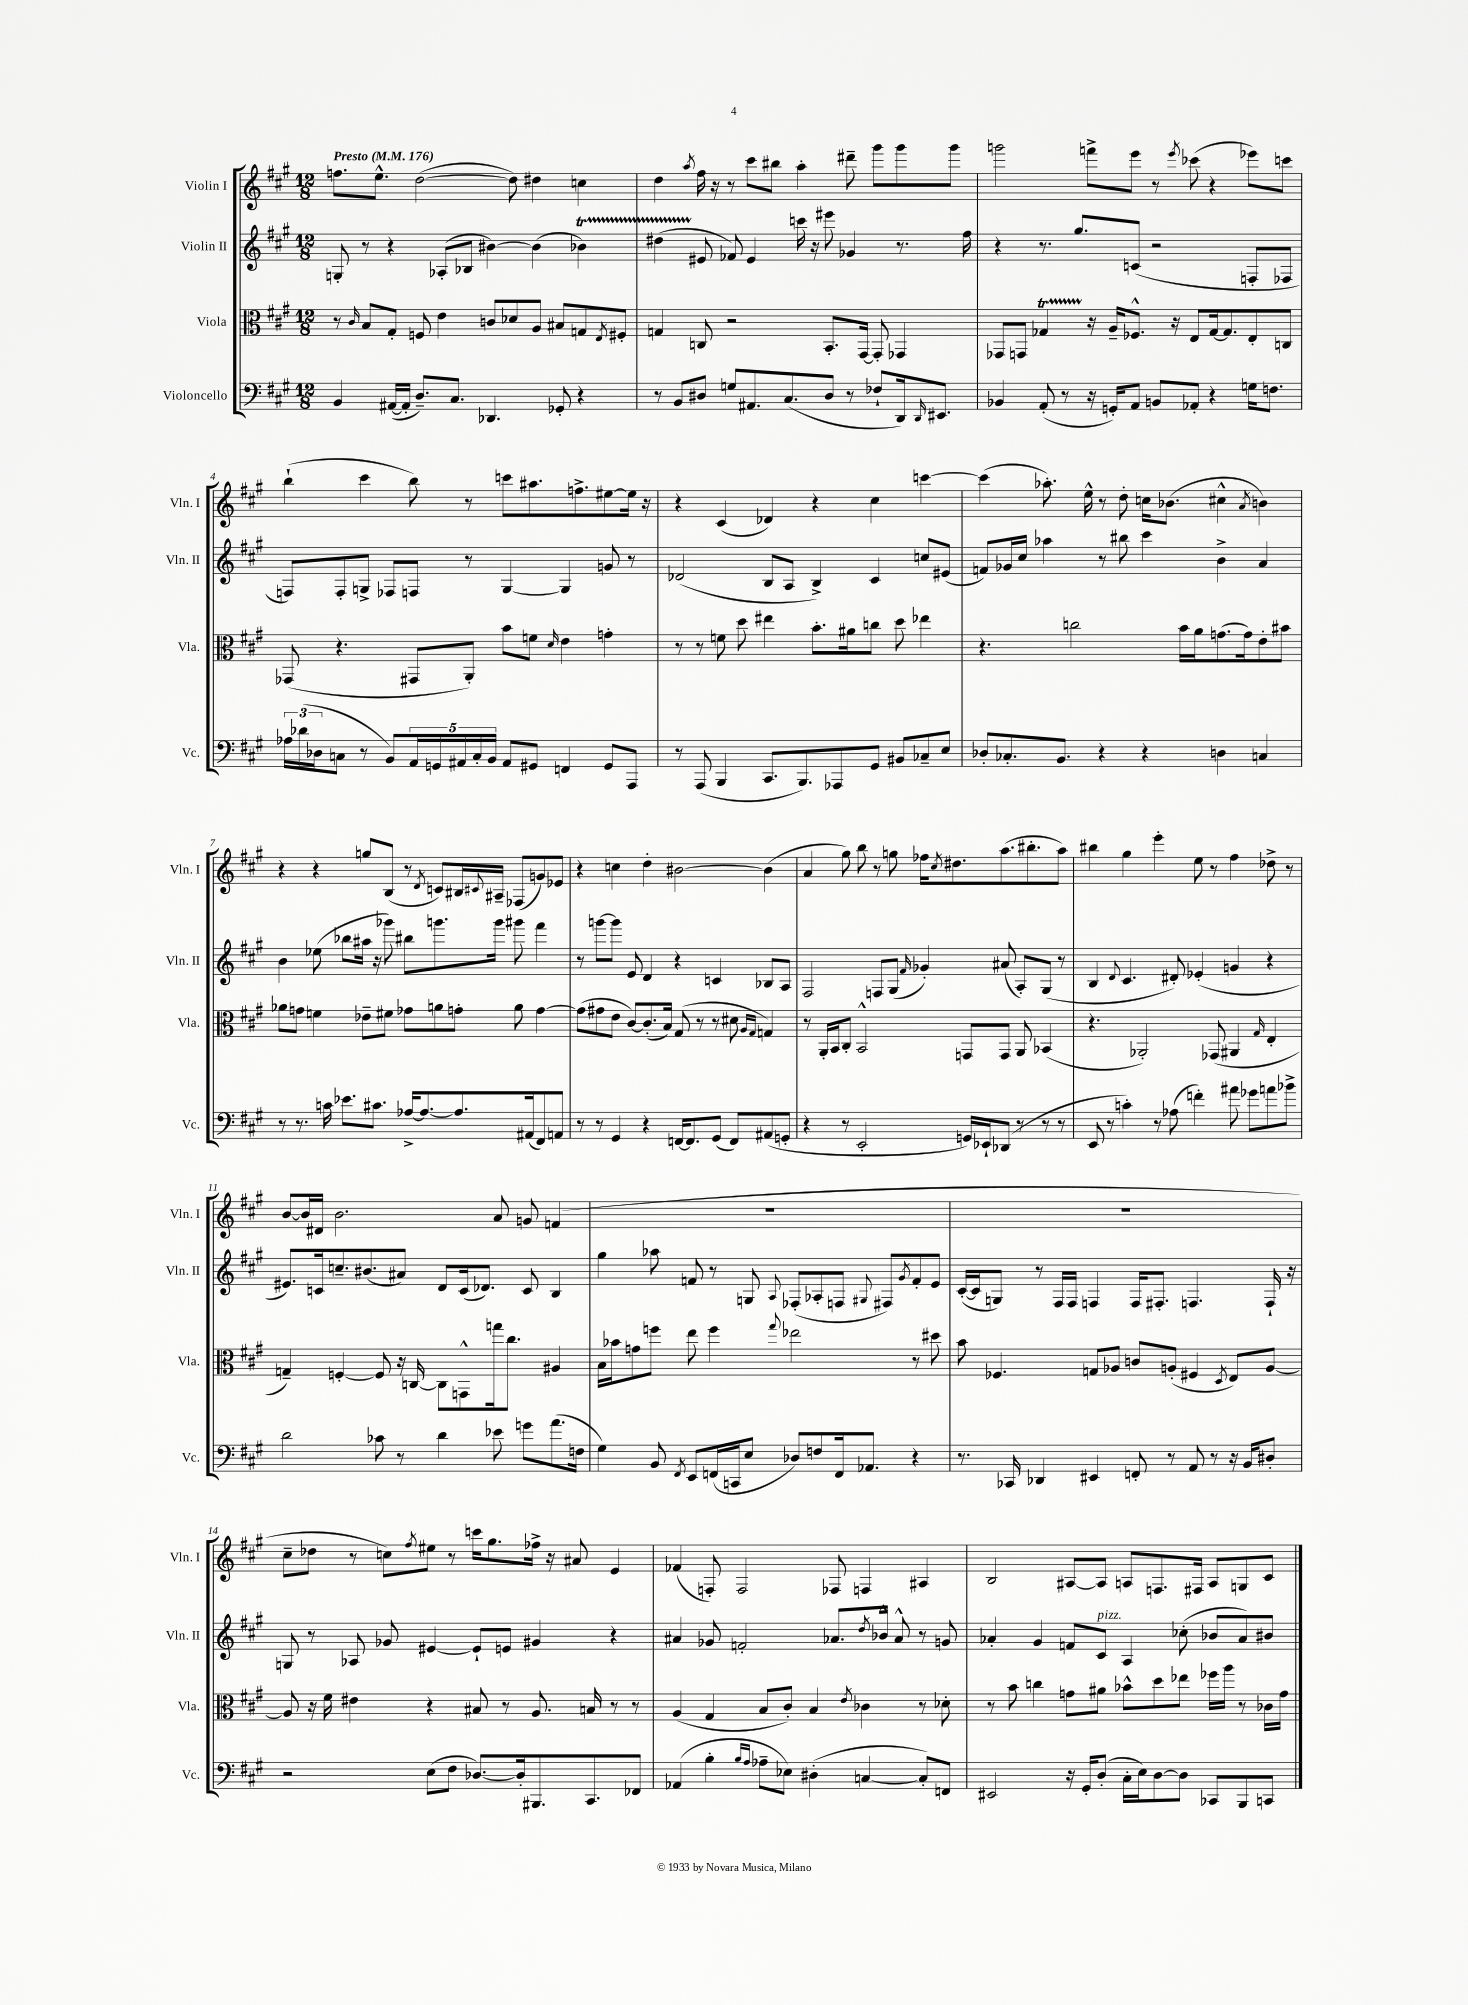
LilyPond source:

<<
\new StaffGroup <<
\new Staff = "s0" \with { instrumentName = "Violin I" shortInstrumentName = "Vln. I" } {
    \clef treble \key a \major \numericTimeSignature \time 12/8 \tempo "Presto" 4 = 176
    f''8. e''8.-^ d''2~( d''8) dis''4 c''4 |
    d''4 \acciaccatura { a''8 } fis''16 r16 r8 cis'''8 bis''8 a''4-. dis'''8-- gis'''8 gis'''8 gis'''8 |
    g'''2 f'''8-> e'''8 r8 \acciaccatura { e'''8 } ces'''8( r4 ees'''8) c'''8 |
    b''4-!( cis'''4 b''8) r8 c'''8 ais''8. f''8.-> eis''8~ eis''16 r16 |
    r4 cis'4( des'4) r4 cis''4 c'''4~ |
    c'''4( aes''8.-.) e''16-^ r8 d''8-. c''16 bes'8.( cis''4-^ \acciaccatura { a'8 } b'4) |
    r4 r4 g''8 b8( r8 \acciaccatura { d'8 } c'8) bis16 \appoggiatura { cis'8 } ais16-- fes8( g'8) ees'8 |
    r4 c''4 d''4-. bis'2~ bis'4( |
    a'4 gis''8) b''8 r8 g''8 fes''16 \acciaccatura { cis''8 } dis''8. a''8.( bis''8.-. a''8) |
    bis''4 gis''4 e'''4-. e''8 r8 fis''4 des''8-> r8 |
    b'8~ b'16 dis'16 b'2. a'8 g'8 f'4( |
    R1. |
    R1. |
    cis''8-- des''8 r8 c''8) \acciaccatura { fis''8 } eis''8 r8 c'''16 gis''8. fes''16-> r16 ais'8 e'4 |
    fes'4( f8-.) f2 fes8 f4 ais4 |
    b2 ais8~ ais8 a8 f8. fis16 a8 g8 cis'8 \bar "|." |
}
\new Staff = "s1" \with { instrumentName = "Violin II" shortInstrumentName = "Vln. II" } {
    \clef treble \key a \major \numericTimeSignature \time 12/8
    g8-. r8 r4 aes8-.( bes8 bis'4~) bis'4( bes'4\startTrillSpan) |
    dis''4( eis'8\stopTrillSpan fes'8) eis'4 c'''16 r16 eis'''8 ges'4 r8. fis''16 |
    r4 r8. gis''8. c'8( r2 f8-. fes8 |
    f8) f8-. g8-> fes8 f8 r8 g4~ g4 g'8 r8 |
    des'2( b8 a8 b4->) cis'4 c''8 eis'8( |
    f'8) ges'16 cis''16 aes''4 r8 bis''8 cis'''4 b'4-> a'4 |
    b'4 ees''8( bes''8 ais''16 r16 ges'''8) bis''8 g'''8. g'''16 gis'''8 fis'''4 |
    r8 g'''8~ g'''8 e'8 d'4 r4 c'4 bes8 a8 |
    fis2 f8 gis8( \grace { fis'16 } ges'4-.) ais'8( a8-.) gis8( r8 |
    b4 \appoggiatura { d'8 } cis'4. dis'8-.) ees'4-.( g'4 r4 |
    eis'8.) c'16 c''8.-- bis'8.( ais'8) d'8 c'16( des'8.) c'8 b4 |
    gis''4 aes''8 f'8 r8 g8 \appoggiatura { a8 } fes8-.( aes8-. f8 \appoggiatura { gis8 } fis8) \acciaccatura { gis'8 } f'8-. e'8 |
    cis'16~-.( cis'16 g8) r8 fis16 fis16 f4 f16 fis8.-. f4. f16-! r16 |
    g8 r8 aes8 ges'8 eis'4~ eis'8-! e'8 gis'4 r4 |
    ais'4 ges'8 f'2-. aes'8. \acciaccatura { d''8 } bes'16-^ aes'8-^ r8 g'8 |
    aes'4-. gis'4 f'8 cis'8^\markup { \italic "pizz." } a4 ces''8-.( bes'8 aes'8) bis'8 \bar "|." |
}
\new Staff = "s2" \with { instrumentName = "Viola" shortInstrumentName = "Vla." } {
    \clef alto \key a \major \numericTimeSignature \time 12/8
    r8 \grace { cis'16 } b8 gis8-. f8 e'4 c'8 des'8 a8 bis8 g8 \acciaccatura { e8 } fis8-. |
    g4 c8 r2 b,8.-. gis,16~ gis,8-. ges,4 |
    ges,8 g,8 ges4\startTrillSpan r16\stopTrillSpan a16-- fes8.-^ r16 e8 ges16~ ges8. e8-. c8 |
    ges,8( r4. gis,8 a,8-.) b'8 f'8 \grace { d'16 } e'4 g'4-. |
    r8 r8 f'8 d''8 eis''4 b'8.-. ais'16 c''8 d''8 ees''4 |
    r4. c''2 b'16 a'16 g'8.( g'16) e'8-. bis'8 |
    aes'8 g'8 f'4 ees'8-- fis'8 ges'8 a'8 g'8-. a'8 g'4~ |
    g'8( gis'8 e'8 cis'8~) cis'8.-.( b16) gis8( r8 r8 dis'8 \grace { a16 gis16 } g4) |
    r8 a,16-. b,16 cis8-. b,2-^ g,8 g,8 a,8 bes,4( |
    r4. aes,2-.) ges,8( ais,4 \grace { gis16 } e4-. |
    g4--) f4~-. f8 r16 c16~ c8 g,8-^ g''16 cis''8. ais4 |
    b16 bes'16 g'8 f''8 e''8 f''4 \appoggiatura { gis''8 } ees''2 r8 dis''8 |
    b'8 fes4. g8 aes8 c'8 a8-.( fis4 \acciaccatura { d8 } e8) a8~ |
    a8 r16 fis'16 eis'4 r4 bis8 r8 a8. b16 r8 r8 |
    a4( gis4 b8 cis'8-.) b4 \acciaccatura { e'8 } ces'4 r8 des'8-. |
    r8 b'8 c''4 g'8 ais'8 bes'8-^ d''8 ees''8 fes''16 a''16 r8 ces'16 g'16 \bar "|." |
}
\new Staff = "s3" \with { instrumentName = "Violoncello" shortInstrumentName = "Vc." } {
    \clef bass \key a \major \numericTimeSignature \time 12/8
    b,4 ais,16~( ais,16-. d8.--) cis8. des,4. ges,8-. r4 |
    r8 b,8 dis8 g8 ais,8. cis8.( dis8 r8 fes8-! d,16) \grace { d,16 } eis,8. |
    bes,4 a,8-.( r8 r16 g,16-.) a,8 b,8 aes,8-. r4 g16 f8. |
    \tuplet 3/2 { aes16 des'16( des16 } c8 r8 b,8) \tuplet 5/4 { a,16 g,16 ais,16 c16-. b,16 } ais,8 gis,8 f,4 gis,8 a,,8 |
    r8 a,,8( b,,4 cis,8. b,,8.) aes,,8 gis,8 bis,8 ces8-- e8 |
    des8-. ces8.-. b,8. r4 r4 d4 c4 |
    r8 r8. c'16 ees'8. cis'8. aes16~-> aes8.~ aes8. ais,16( fis,8) a,8 |
    r8 r8 gis,4 r4 f,16~ f,8. gis,8( f,8) ais,8( g,8-. |
    r4 r8 e,2-. g,16) ees,16-! des,8( r8 r8 r8 |
    e,8 r8 c'4-.) r8 aes8( f'4-.) ais'8 ges'8 a'8 bes'8-> |
    d'2 ces'8 r8 d'4 ees'8 g'8 a'8.( f16 |
    gis4) b,8 \acciaccatura { fis,8 } e,8 f,16( c,16 e8 des8) f8 f,16 aes,8. r4 |
    r8. ces,16 des,4 eis,4 f,8-. r8 a,8 r8 r16 b,16 dis8-. |
    r2 e8( fis8 des8.~) des16-. bis,,8. cis,8. fes,8 |
    aes,4( b4-. \grace { b16 a16 } aes8-- ees8) dis4-.( c4~ c8-.) f,8 |
    eis,2 r16 gis,16-. d8-.( cis16-. e16) d8~ d8 ces,8 b,,8 c,8 \bar "|." |
}
>>
>>
